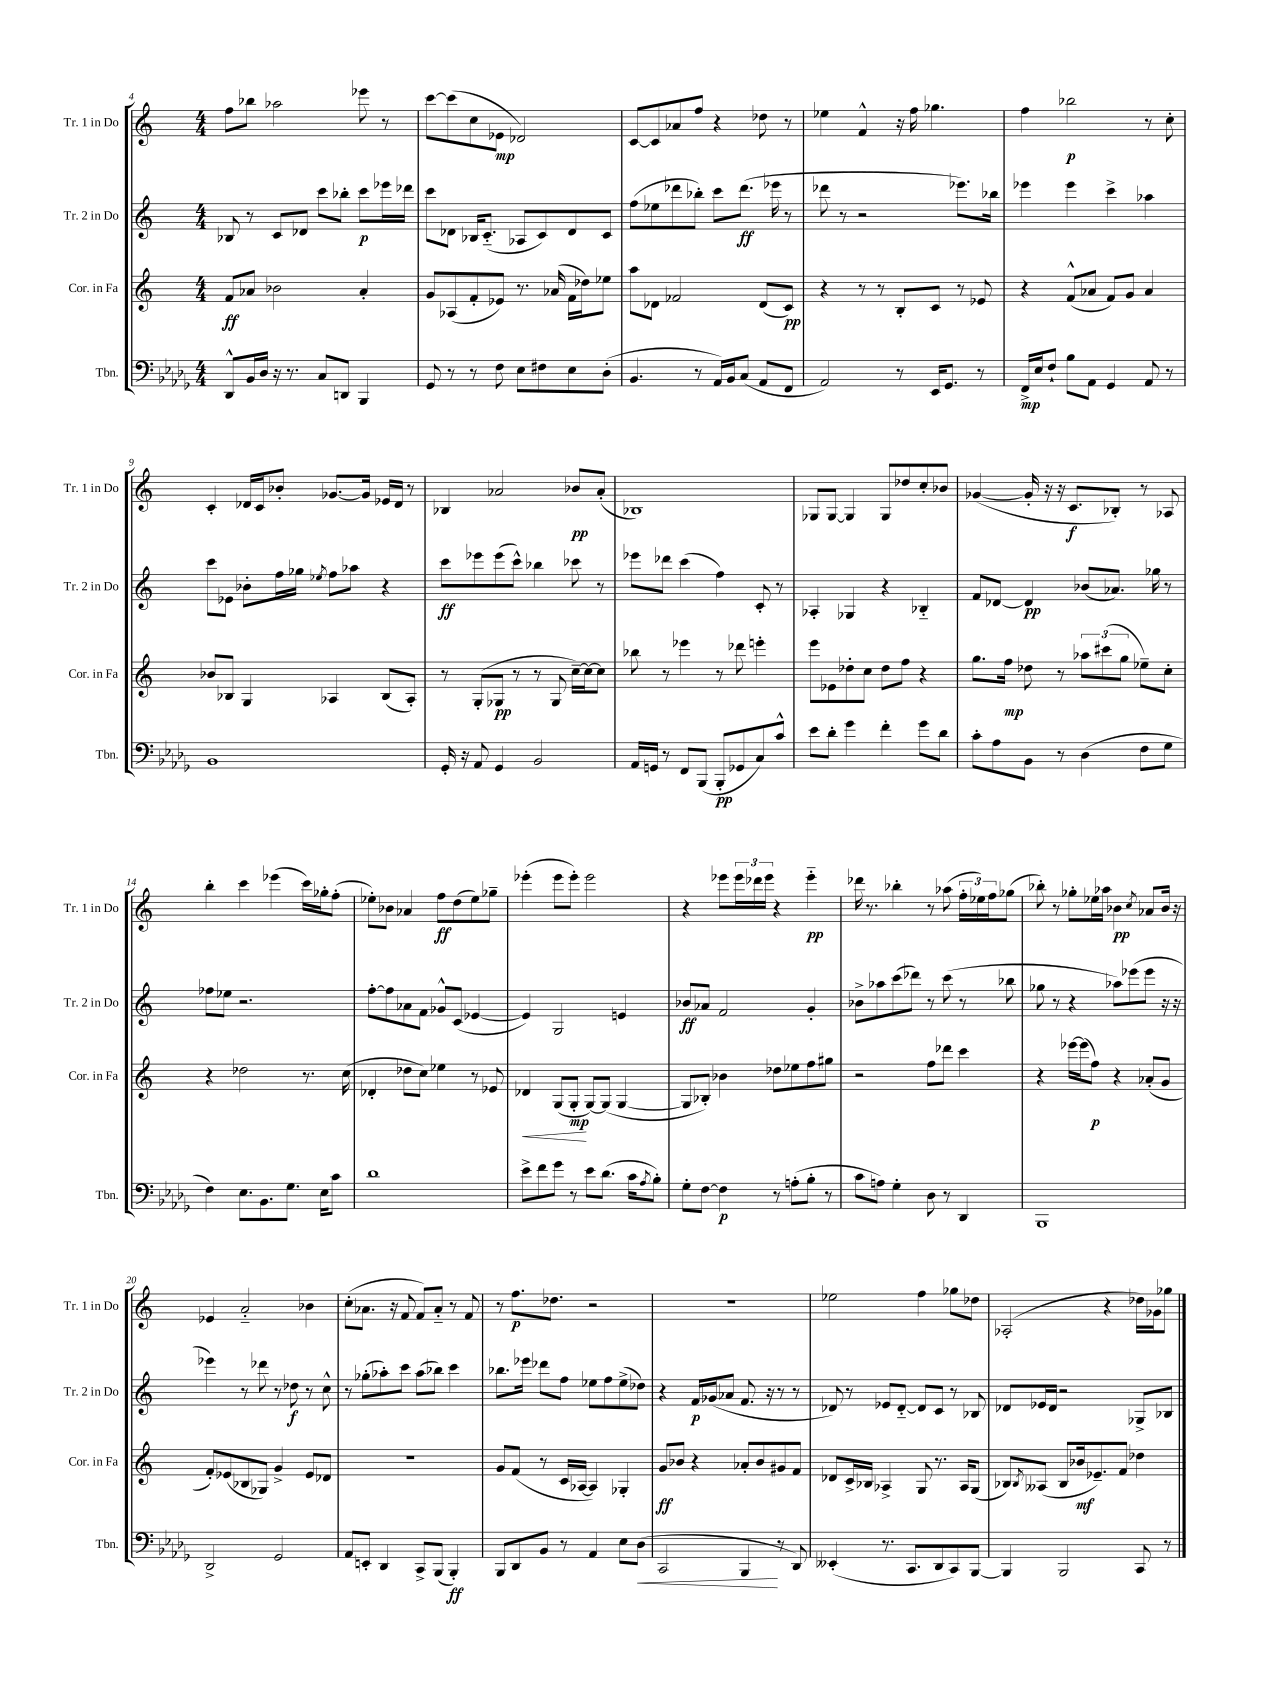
<<
\new StaffGroup <<
\new Staff = "s0" \with { instrumentName = "Tr. 1 in Do" shortInstrumentName = "Tr. 1 in Do" } {
    \clef treble \key c \major \numericTimeSignature \time 4/4
    f''8 bes''8 aes''2 ees'''8 r8 |
    c'''8~ c'''8( c''8 ees'8\mp des'2) |
    c'8~ c'8 aes'8 f''8 r4 des''8 r8 |
    ees''4 f'4-^ r16 f''16 ges''4. |
    f''4 bes''2\p r8 c''8-. |
    c'4-. des'16 c'16 bes'8-. ges'8.~ ges'16 ees'16 des'16 r8 |
    bes4 aes'2 bes'8\pp aes'8-.( |
    bes1) |
    ges8 ges8~ ges4 ges8 des''8 c''8-. bes'8 |
    ges'4~( ges'16-. r16 r16 c'8.\f bes8-.) r8 aes8 |
    b''4-. c'''4 ees'''4( c'''16) ges''16-. f''8-.( |
    ees''8-.) bes'8 aes'4 f''8\ff d''8( ees''8) ges''8-- |
    ees'''4-.( ees'''8 ees'''8-.) ees'''2 |
    r4 ees'''8 \tuplet 3/2 { ees'''16 des'''16 ees'''16 } r4 ees'''4-_\pp |
    des'''16 r8. bes''4-. r8 aes''8( \tuplet 3/2 { f''16-. ees''16) f''16 } ges''8( |
    bes''8-.) r8 ges''8-. ees''16 aes''16 bes'4\pp \acciaccatura { c''8 } aes'8 bes'16 r16 |
    ees'4 a'2-_ bes'4 |
    c''8-.( aes'8. r16 f'8 f'8) aes'8-_ r8 f'8 |
    r8 f''8.\p des''8. r2 |
    r1 |
    ees''2 f''4 ges''8 des''8 |
    aes2-.( r4 des''16) ges'16 ges''8 \bar "|." |
}
\new Staff = "s1" \with { instrumentName = "Tr. 2 in Do" shortInstrumentName = "Tr. 2 in Do" } {
    \clef treble \key c \major \numericTimeSignature \time 4/4
    bes8 r8 c'8 des'8 c'''8 bes''8-. c'''8\p ees'''16 des'''16 |
    c'''8 des'8 bes16 c'8.-_( aes8 c'8) des'8 c'8 |
    f''8( ees''8 des'''8 bes''8-.) c'''8 des'''8.\ff( ees'''16 r8 |
    des'''8 r8 r2 ees'''8.) bes''16 |
    ees'''4 ees'''4 c'''4-> aes''4 |
    c'''8 ees'8 bes'8-. f''16 ges''16 \acciaccatura { ees''8 } f''8 aes''8 r4 |
    c'''8\ff ees'''8 ees'''8( c'''8-^) bes''4 ces'''8 r8 |
    ees'''8 des'''8 c'''4( f''4) c'8-. r8 |
    aes4-. ges4 r4 bes4-_ |
    f'8 des'8~ des'4\pp bes'8( aes'8.) ges''16 r8 |
    fes''8 ees''8 r2. |
    f''8~-. f''8 aes'8 f'8 ges'8-^ c'8( ees'4~ |
    ees'4) g2 e'4 |
    bes'8\ff aes'8 f'2 g'4-. |
    bes'8-> aes''8 c'''8( des'''8) r8 c'''8( r8 bes''8 |
    ges''8 r8 r4 aes''8) ees'''8( ees'''8 r16 r16 |
    ees'''4) r8 des'''8 r8 des''8\f r8 c''8-^ |
    r8 ges''8-.( aes''8-.) c'''8 aes''8( bes''8) c'''4 |
    bes''8. ees'''16 des'''8 f''8 ees''8 f''8 ees''8->( des''8) |
    r4 f'16\p ges'16( aes'8 f'8. r16 r8 r8 |
    des'8) r8 ees'8 des'8~-_ des'8 c'8 r8 bes8 |
    des'8 ees'16 des'16 r2 ges8-> bes8 \bar "|." |
}
\new Staff = "s2" \with { instrumentName = "Cor. in Fa" shortInstrumentName = "Cor. in Fa" } {
    \clef treble \key c \major \numericTimeSignature \time 4/4
    f'8\ff aes'8 bes'2 aes'4-. |
    g'8 aes8( f'8-. ees'8) r8. aes'16( f'16 des''16) ees''8 |
    a''8 des'8 fes'2 des'8( c'8\pp) |
    r4 r8 r8 b8-. c'8 r8 ees'8 |
    r4 f'8-^( aes'8 f'8) g'8 aes'4 |
    bes'8 bes8 g4 aes4 bes8( aes8-.) |
    r8 g8-.( ges8\pp r8 r8 ges8 c''16~--) c''16~ c''8 |
    bes''8 r8 ees'''4 r8 des'''8 e'''4-. |
    e'''8 ees'8 des''8-. c''8 des''8 f''8 r4 |
    g''8. f''16\mp des''8 r8 \tuplet 3/2 { aes''8 cis'''8( g''8 } ees''8--) c''8-. |
    r4 des''2 r8. c''16( |
    des'4-. des''8 c''8) ees''4 r8 ees'8 |
    des'4\< g8( g8-.\mp\! g8~) g8( g4~ |
    g8 bes8-.) bes'4 des''8 ees''8 f''8 gis''8 |
    r2 f''8 des'''8 c'''4 |
    r4 ees'''16~ ees'''16( f''8\p) r4 aes'8-.( g'8 |
    f'8-.) ees'8( bes8 ges8) g'4-> ees'8 des'8 |
    R1 |
    g'8 f'8( r8 c'16 aes16~ aes4) ges4-. |
    g'8\ff bes'8 r4 aes'8-. bes'8 gis'8 f'8 |
    des'8 c'16-> bes16 aes4-> g8 r8. aes16 g8( |
    bes8) \acciaccatura { bes8 } aeses8( bes8 bes'16\mf ees'8.--) f'8 des''4 \bar "|." |
}
\new Staff = "s3" \with { instrumentName = "Tbn." shortInstrumentName = "Tbn." } {
    \clef bass \key des \major \numericTimeSignature \time 4/4
    des,8-^ bes,16 des16 r16 r8. c8 d,8 bes,,4 |
    ges,8 r8 r8 f8 ees8 fis8 ees8 des8-.( |
    bes,4. r8 aes,16) bes,16 c8( aes,8 f,8 |
    aes,2) r8 ees,16 ges,8. r8 |
    f,16->\mp ees16 f8-! bes8 aes,8 ges,4 aes,8 r8 |
    bes,1 |
    ges,16-. r16 aes,8 ges,4 bes,2 |
    aes,16 g,16 r8 f,8 bes,,8( bes,,8-.\pp ges,8 c8) c'8-^ |
    ees'8 des'8-. ges'4 f'4-. ges'8 des'8 |
    c'8-. aes8 bes,8 r8 des4( f8 ges8 |
    f4) ees8. bes,8. ges8. ees16 c'8 |
    des'1 |
    ees'8-> f'8 ges'8 r8 ees'8 des'8.( c'16 \acciaccatura { aes8 } bes8-.) |
    ges8-. f8~ f4\p r8 a8-.( bes8-. r8 |
    c'8 a8) ges4-. des8 r8 des,4 |
    bes,,1 |
    des,2-> ges,2 |
    aes,8 e,8-. des,4 c,8-> bes,,8( bes,,4-.\ff) |
    bes,,8 des,8 bes,8 r8 aes,4 ees8 des8\<( |
    c,2 bes,,4\! r8 des,8) |
    eeses,4-.( r8. c,8. des,8 c,8) bes,,8~ |
    bes,,4 bes,,2 c,8 r8 \bar "|." |
}
>>
>>
\layout { \context { \Score currentBarNumber = #4 } }
